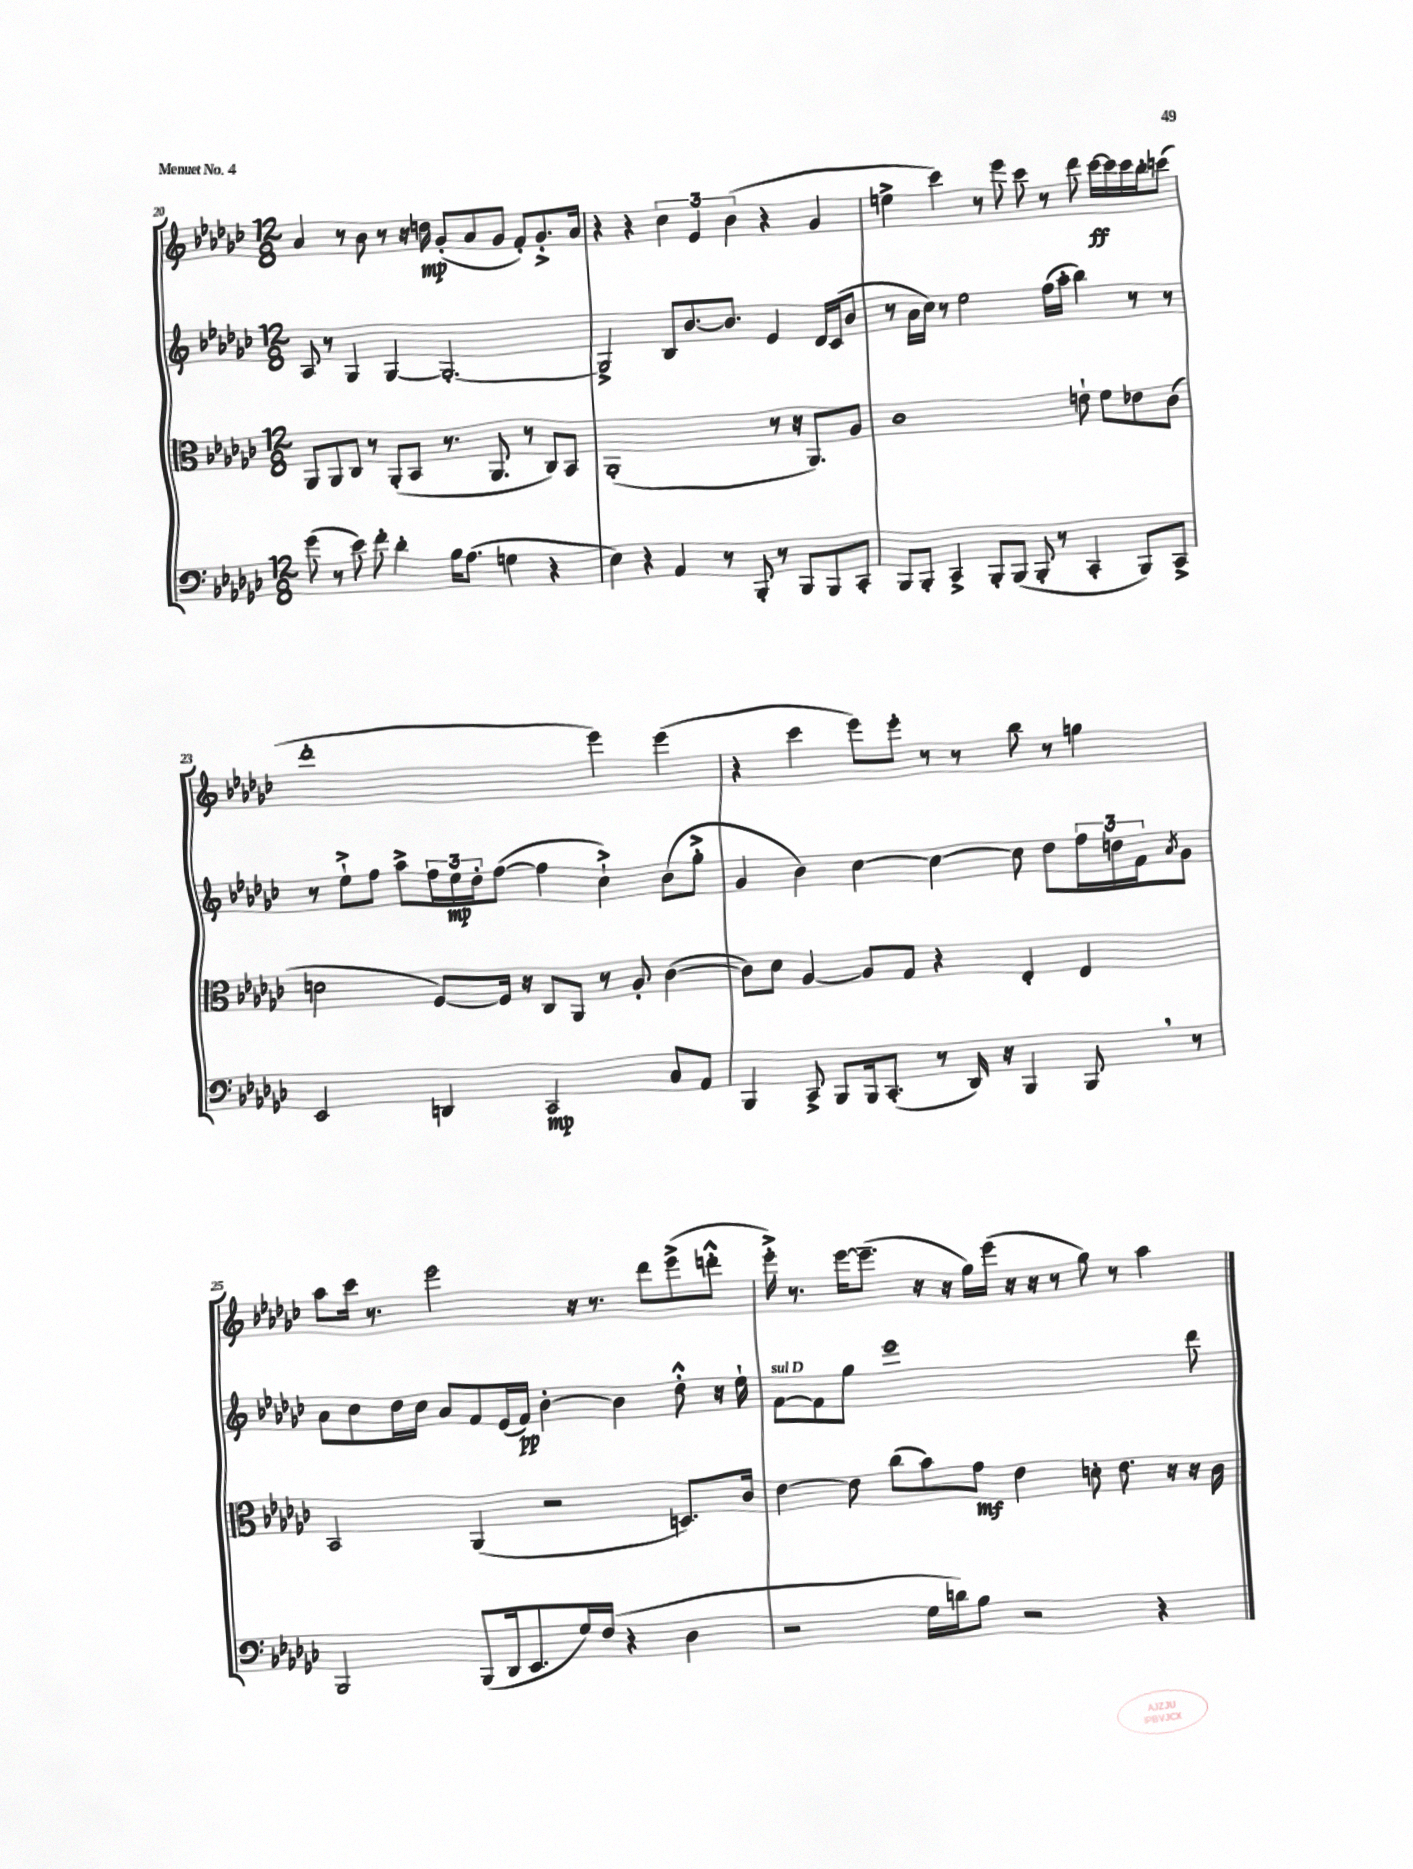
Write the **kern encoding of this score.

**kern	**dynam	**kern	**dynam	**kern	**dynam	**kern	**dynam
*part4	*part4	*part3	*part3	*part2	*part2	*part1	*part1
*staff4	*staff4	*staff3	*staff3	*staff2	*staff2	*staff1	*staff1
*clefF4	*	*clefC3	*	*clefG2	*	*clefG2	*
*k[b-e-a-d-g-c-]	*	*k[b-e-a-d-g-c-]	*	*k[b-e-a-d-g-c-]	*	*k[b-e-a-d-g-c-]	*
*M12/8	*	*M12/8	*	*M12/8	*	*M12/8	*
=20	=20	=20	=20	=20	=20	=20	=20
(8g-\	.	8AA-/L	.	8A-/	.	4a-/	.
8r	.	8AA-/	.	8r	.	.	.
8e-\)	.	8C-/J	.	4G-/	.	8r	.
8f'\	.	8r	.	.	.	8b-\	.
4d-'\	.	(8AA-'/L	.	[4G-/	.	8r	.
.	.	8BB-/J	.	.	.	16r	.
.	.	.	.	.	.	16ddn\	mp
16B-\KL	.	8.r	.	2.G-'/_	.	(8g-'/L	.
(8.A-\J	.	.	.	.	.	.	.
.	.	.	.	.	.	8a-/	.
.	.	8.AA-/	.	.	.	.	.
4Gn\	.	.	.	.	.	8g-/J	.
.	.	8r	.	.	.	8f'/L)	.
4r	.	8C-/L)	.	.	.	8.g-'^/	.
.	.	8BB-/J	.	.	.	.	.
.	.	.	.	.	.	16a-/Jk	.
=21	=21	=21	=21	=21	=21	=21	=21
4E-\)	.	(1AA-'	.	2G-^/]	.	4r	.
4r	.	.	.	.	.	4r	.
4AA-/	.	.	.	8B-/L	.	6cc-\	.
.	.	.	.	[8.b-/	.	.	.
.	.	.	.	.	.	6e-/	.
8r	.	.	.	.	.	.	.
.	.	.	.	8.b-/J]	.	.	.
.	.	.	.	.	.	(6b-\	.
8BBB-'/	.	.	.	.	.	.	.
8r	.	8r	.	4e-/	.	4r	.
8BBB-/L	.	16r	.	.	.	.	.
.	.	8.AA-/L)	.	.	.	.	.
8BBB-/	.	.	.	16d-/LL	.	4g-/	.
.	.	.	.	(16c-/J	.	.	.
8CC-'/J	.	8A-/J	.	8b-/J	.	.	.
=22	=22	=22	=22	=22	=22	=22	=22
8BBB-/L	.	1c-	.	8r	.	4een^\	.
8BBB-'/J	.	.	.	16a-\LL	.	.	.
.	.	.	.	16cc-\JJ)	.	.	.
4CC-^/	.	.	.	8r	.	4ccc-\)	.
.	.	.	.	2ee-\	.	.	.
8BBB-'/L	.	.	.	.	.	8r	.
(8BBB-/J	.	.	.	.	.	8eee-\	.
8BBB-'/	.	.	.	.	.	8ccc-\	.
8r	.	.	.	(16ff\LL	.	8r	.
.	.	.	.	16aa-'\JJ	.	.	.
4CC-'/	.	8en`\	.	4bb-\)	.	8ddd-\	.
.	.	8f\L	.	.	.	[16ccc-\LL	ff
.	.	.	.	.	.	16ccc-\]	.
8BBB-/L)	.	8e-X\	.	8r	.	16ccc-\	.
.	.	.	.	.	.	16bb-'\J	.
8CC-^/J	.	(8c-\J	.	8r	.	(8cccn\J	.
!!LO:LB:g=z
=23	=23	=23	=23	=23	=23	=23	=23
2EE-/	.	2dn\	.	8r	.	1ddd-'	.
.	.	.	.	8ee-`^\L	.	.	.
.	.	.	.	8ff\J	.	.	.
.	.	.	.	8aa-^\L	.	.	.
4DDn/	.	[8F/L)	.	24ff\L	.	.	.
.	.	.	.	24ee-\	mp	.	.
.	.	.	.	24dd-'\J	.	.	.
.	.	16F/Jk]	.	([8ff\J	.	.	.
.	.	16r	.	.	.	.	.
2CC-/	mp	8C-/L	.	4ff\]	.	.	.
.	.	8AA-/J	.	.	.	.	.
.	.	8r	.	4cc-`^\)	.	4eee-\)	.
.	.	8A-'/	.	.	.	.	.
8C-/L	.	([4c-\	.	(8b-\L	.	(4eee-\	.
8AA-/J	.	.	.	8gg-'^\J	.	.	.
=24	=24	=24	=24	=24	=24	=24	=24
4BBB-/	.	8c-\L])	.	4g-/	.	4r	.
.	.	8d-\J	.	.	.	.	.
8CC-^/	.	[4A-/	.	4b-\)	.	4ccc-\	.
8BBB-/L	.	.	.	.	.	.	.
16BBB-/k	.	8A-/L]	.	[4cc-\	.	8eee-\L)	.
(8.CC-'/J	.	.	.	.	.	.	.
.	.	8G-/J	.	.	.	8eee-'\J	.
8r	.	4r	.	4cc-\_	.	8r	.
16DD-/)	.	.	.	.	.	8r	.
16r	.	.	.	.	.	.	.
4BBB-/	.	4E-'/	.	8cc-\]	.	8bb-\	.
.	.	.	.	8dd-\L	.	8r	.
8BBB-,/	.	4E-/	.	24ff\L	.	4ggn\	.
.	.	.	.	24ddn\	.	.	.
.	.	.	.	24f\J	.	.	.
.	.	.	.	8qa-/	.	.	.
8r	.	.	.	8g-\J	.	.	.
!!LO:LB:g=z
=25	=25	=25	=25	=25	=25	=25	=25
2BBB-/	.	2BB-/	.	8a-\L	.	8aa-\L	.
.	.	.	.	8cc-\	.	16ccc-\Jk	.
.	.	.	.	.	.	8.r	.
.	.	.	.	16dd-\L	.	.	.
.	.	.	.	16cc-\JJ	.	.	.
.	.	.	.	8a-/L	.	2eee-\	.
(8BBB-/L	.	(4AA-/	.	8f/	.	.	.
16DD-/k	.	.	.	(16e-/L	.	.	.
8.EE-/	.	.	.	16f/JJ)	pp	.	.
.	.	2r	.	[4b-'\	.	.	.
16G-/L)	.	.	.	.	.	16r	.
(16F/JJ	.	.	.	.	.	8.r	.
4r	.	.	.	4b-\]	.	.	.
.	.	.	.	.	.	8ddd-\L	.
4D-\	.	8.Dn/L)	.	8dd-'^^\	.	(8eee-^\	.
.	.	.	.	16r	.	8dddn'^^\J	.
.	.	16c-/Jk	.	16ee-`\	.	.	.
=26	=26	=26	=26	=26	=26	=26	=26
!	!	!	!	!LO:TX:a:i:t=sul D	!	!	!
2r	.	[4e-\	.	[8f\L	.	16eee-'^\)	.
.	.	.	.	.	.	8.r	.
.	.	.	.	8f\]	.	.	.
.	.	8e-\]	.	8gg-\J	.	[16eee-\KL	.
.	.	.	.	.	.	(8.eee-~\J]	.
.	.	(8cc-\L	.	1eee-	.	.	.
16G-\LL	.	8b-\)	.	.	.	16r	.
16dn\J)	.	.	.	.	.	16r	.
8B-\J	.	8g-\J	mf	.	.	16gg-\LL)	.
.	.	.	.	.	.	(16eee-\JJ	.
2r	.	4e-\	.	.	.	16r	.
.	.	.	.	.	.	16r	.
.	.	.	.	.	.	8r	.
.	.	8dn'\	.	.	.	8gg-\)	.
.	.	8.e-\	.	.	.	8r	.
4r	.	.	.	.	.	4aa-\	.
.	.	16r	.	.	.	.	.
.	.	16r	.	8ddd-\	.	.	.
.	.	16c-\	.	.	.	.	.
==	==	==	==	==	==	==	==
*-	*-	*-	*-	*-	*-	*-	*-
